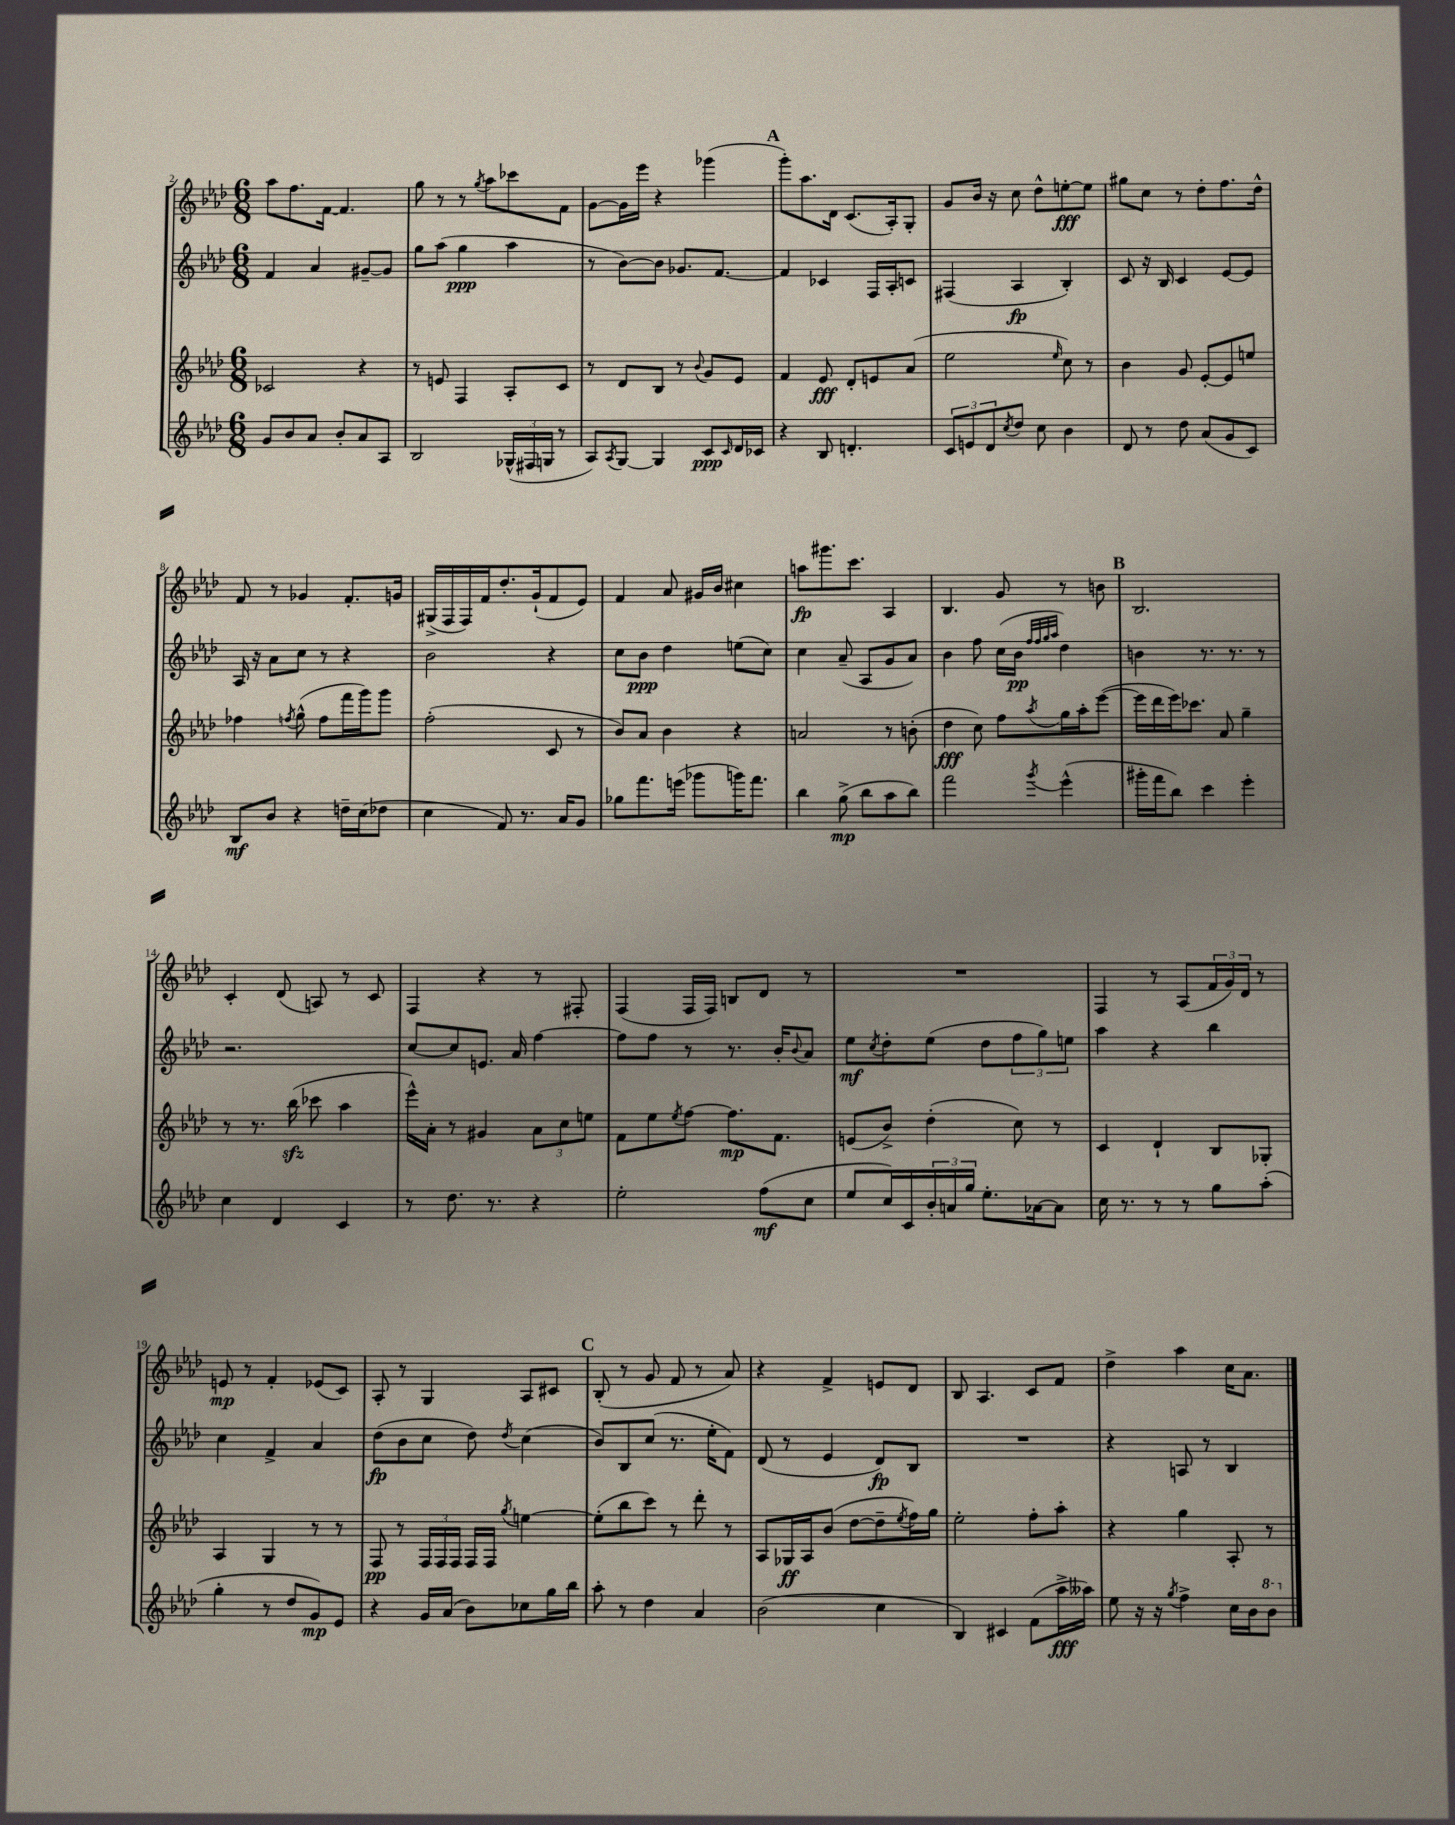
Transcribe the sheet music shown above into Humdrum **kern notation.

**kern	**kern	**kern	**kern
*staff4	*staff3	*staff2	*staff1
*clefG2	*clefG2	*clefG2	*clefG2
*k[b-e-a-d-]	*k[b-e-a-d-]	*k[b-e-a-d-]	*k[b-e-a-d-]
*M6/8	*M6/8	*M6/8	*M6/8
8g	2c-	4f	8aa-
8b-	.	.	8.ff
8a-	.	4a-	.
.	.	.	[16f
8b-'	.	.	4.f]
8a-	4r	[8g#~	.
8A-	.	8g#]	.
=	=	=	=
2B-	8r	8gg	8gg
.	8e	(8aa-	8r
.	4F	4gg	8r
.	.	.	8qgg
.	.	.	8aa-
(24G-^^	8A-'	4aa-	8ccc-
24F#	.	.	.
24G	.	.	.
8r	8c	.	8f
=	=	=	=
8A-)	8r	8r	[8g
8qA-	.	.	.
[8G	8d-	[8b-)	16g]
.	.	.	16eee-
4G]	8B-	8b-]	4r
.	8r	8.g-	.
.	8qqb-	.	.
8c	8g	.	(4ggg-
.	.	[8.f	.
16qqc	.	.	.
16d-	8e-	.	.
16c-	.	.	.
=	=	=	=
4r	4f	4f]	8ggg')
.	.	.	8.aa-
8B-	8e-	4c-	.
.	.	.	16d-
4.d'	8d-'	.	(8.c
.	8e	16F	.
.	.	16A-'	16A-')
.	(8a-	8c	8G'
=	=	=	=
12c	2ee-	(4F#	8g
12e	.	.	.
.	.	.	16b-
12d-	.	.	.
.	.	.	16r
8qcc	.	.	.
8dd-	.	4A-	8cc
8cc	.	.	8dd-^^
.	16qqee-	.	.
4b-	8cc)	4B-')	[8ee'
.	8r	.	8ee]
=	=	=	=
8d-	4b-	8c	8gg#
8r	.	16r	8cc
.	.	16B-	.
8dd-	8g	4c	8r
(8a-	[8e-'	.	8dd-'
8g	8e-]	[8e-	8.ff
8c)	8ee	8e-]	.
.	.	.	16dd-^^
=	=	=	=
8B-	4ff-	16A-	8f
.	.	16r	.
8b-	.	8a-	8r
.	8qff	.	.
4r	(8gg^^	8cc	4g-
.	8ff	8r	.
16dd~	16fff	4r	8.f'
(16cc	16ggg)	.	.
8dd-	8ggg	.	.
.	.	.	16g
=	=	=	=
4cc	(2ff'	2b-	(16G#^
.	.	.	16F
.	.	.	16F)
.	.	.	16f
8f)	.	.	8.dd-'
8.r	.	.	.
.	.	.	(16g`
.	8c	4r	8f
16a-	.	.	.
8g	8r	.	8e-)
=	=	=	=
8gg-	8b-)	8cc	4f
8.fff	8a-	8b-	.
.	4b-	4dd-	8a-
(16eee	.	.	.
8ggg-	.	.	16g#
.	.	.	16b-
16ggg)	4r	(8ee	4cc#
8.fff	.	.	.
.	.	8cc)	.
=	=	=	=
4bb-	2a	4cc	8aa
.	.	.	8.ggg#
(8gg^	.	(8a-~	.
.	.	.	8.ccc
8bb-	.	8A-	.
8aa-	8r	8g	4A-
8bb-)	(8b'	8a-)	.
=	=	=	=
2fff	4dd-	4b-	4.B-
.	8cc)	8ff	.
.	8ff	(16cc	8g
.	.	16b-	.
.	.	32qqff	.
.	.	32qqff	.
.	.	32qqgg	.
8qggg	8qaa-	32qqaa-	.
(4eee-^^	16gg	4dd-)	8r
.	16aa-'	.	.
.	([8eee-	.	8b
=	=	=	=
16ggg#'	16eee-]	4b	2.B-
16fff	16ddd-	.	.
8bb-)	16eee-)	.	.
.	8.ccc-	.	.
4ccc	.	8.r	.
.	8a-	.	.
.	.	8.r	.
4eee-'	4gg~	.	.
.	.	8r	.
=	=	=	=
4cc	8r	2.r	4c'
.	8.r	.	.
4d-	.	.	(8d-
.	(16bb-	.	.
.	8ccc-	.	8A)
4c	4aa-	.	8r
.	.	.	8c
=	=	=	=
8r	16eee-^^)	[8cc	4F
.	16a-'	.	.
8.dd-	8r	8cc]	.
.	4g#	8.e	4r
8.r	.	.	.
.	.	16a-	.
4r	12a-	[4ff	8r
.	12cc	.	.
.	.	.	8F#'
.	12ee	.	.
=	=	=	=
2ee-'	8f	8ff]	(4F
.	8ee-	8ff	.
.	8qee-	.	.
.	[8ff	8r	16F
.	.	.	16F)
.	8.ff]	8.r	8B
(8ff	.	.	8d-
.	8.f	16b-'	.
.	.	8qqb-	.
8cc	.	8a-	8r
=	=	=	=
8ee-	(8e	8ee-	2.r
.	.	8qcc	.
16cc)	8b-^)	8dd-'	.
16c	.	.	.
24b-'	(4dd-'	(8ee-	.
24a	.	.	.
24gg	.	.	.
8.ee-'	.	8dd-	.
.	8cc)	12ff	.
[16a-	.	.	.
.	.	12gg)	.
8a-]	8r	.	.
.	.	12ee	.
=	=	=	=
16cc	4c	4aa-	4F
8.r	.	.	.
8r	4d-`	4r	8r
8r	.	.	(8A-
8gg	8B-	4bb-	24f
.	.	.	24g)
.	.	.	24d-
(8aa-'	8G-'	.	8r
=	=	=	=
4gg'	4A-	4cc	8e
.	.	.	8r
8r	4G	4f^	4f'
8dd-	.	.	.
8g)	8r	4a-	(8e-
8e-	8r	.	8c)
=	=	=	=
4r	8F	(8dd-	8A-'
.	8r	8b-	8r
16g	24F	8cc	4G
.	24F	.	.
(16a-	.	.	.
.	24F	.	.
8b-)	16F	8dd-)	.
.	16F	.	.
.	8qgg	8qdd-	.
8cc-	[4ee	(4cc	8A-
16gg	.	.	8c#
16bb-	.	.	.
=	=	=	=
8aa-'	(8ee']	8b-)	(8B-'
8r	8bb-	8B-	8r
4dd-	8ccc)	(8cc	8g
.	8r	8.r	8f
4a-	8ddd-'	.	8r
.	.	16ee-'	.
.	8r	8f)	8a-)
=	=	=	=
(2b-	8A-	(8d-	4r
.	16G-	8r	.
.	16A-	.	.
.	(8b-	4e-	4f^
.	[8dd-	.	.
4cc	8dd-~]	8d-)	8e
.	8qee-	.	.
.	16ff)	8B-	8d-
.	16gg	.	.
=	=	=	=
4B-)	2ee-'	2.r	8B-
.	.	.	4.A-
4c#	.	.	.
(8f	8ff'	.	8c
16aa-^	8aa-'	.	8f
16aa--)	.	.	.
=	=	=	=
8ee-	4r	4r	4dd-^
16r	.	.	.
16r	.	.	.
8qgg	.	.	.
4ff^	4gg	8A	4aa-
.	.	8r	.
16cc	8A-'	4B-	16cc
16b-	.	.	8.a-
8bb-	8r	.	.
==	==	==	==
*-	*-	*-	*-
